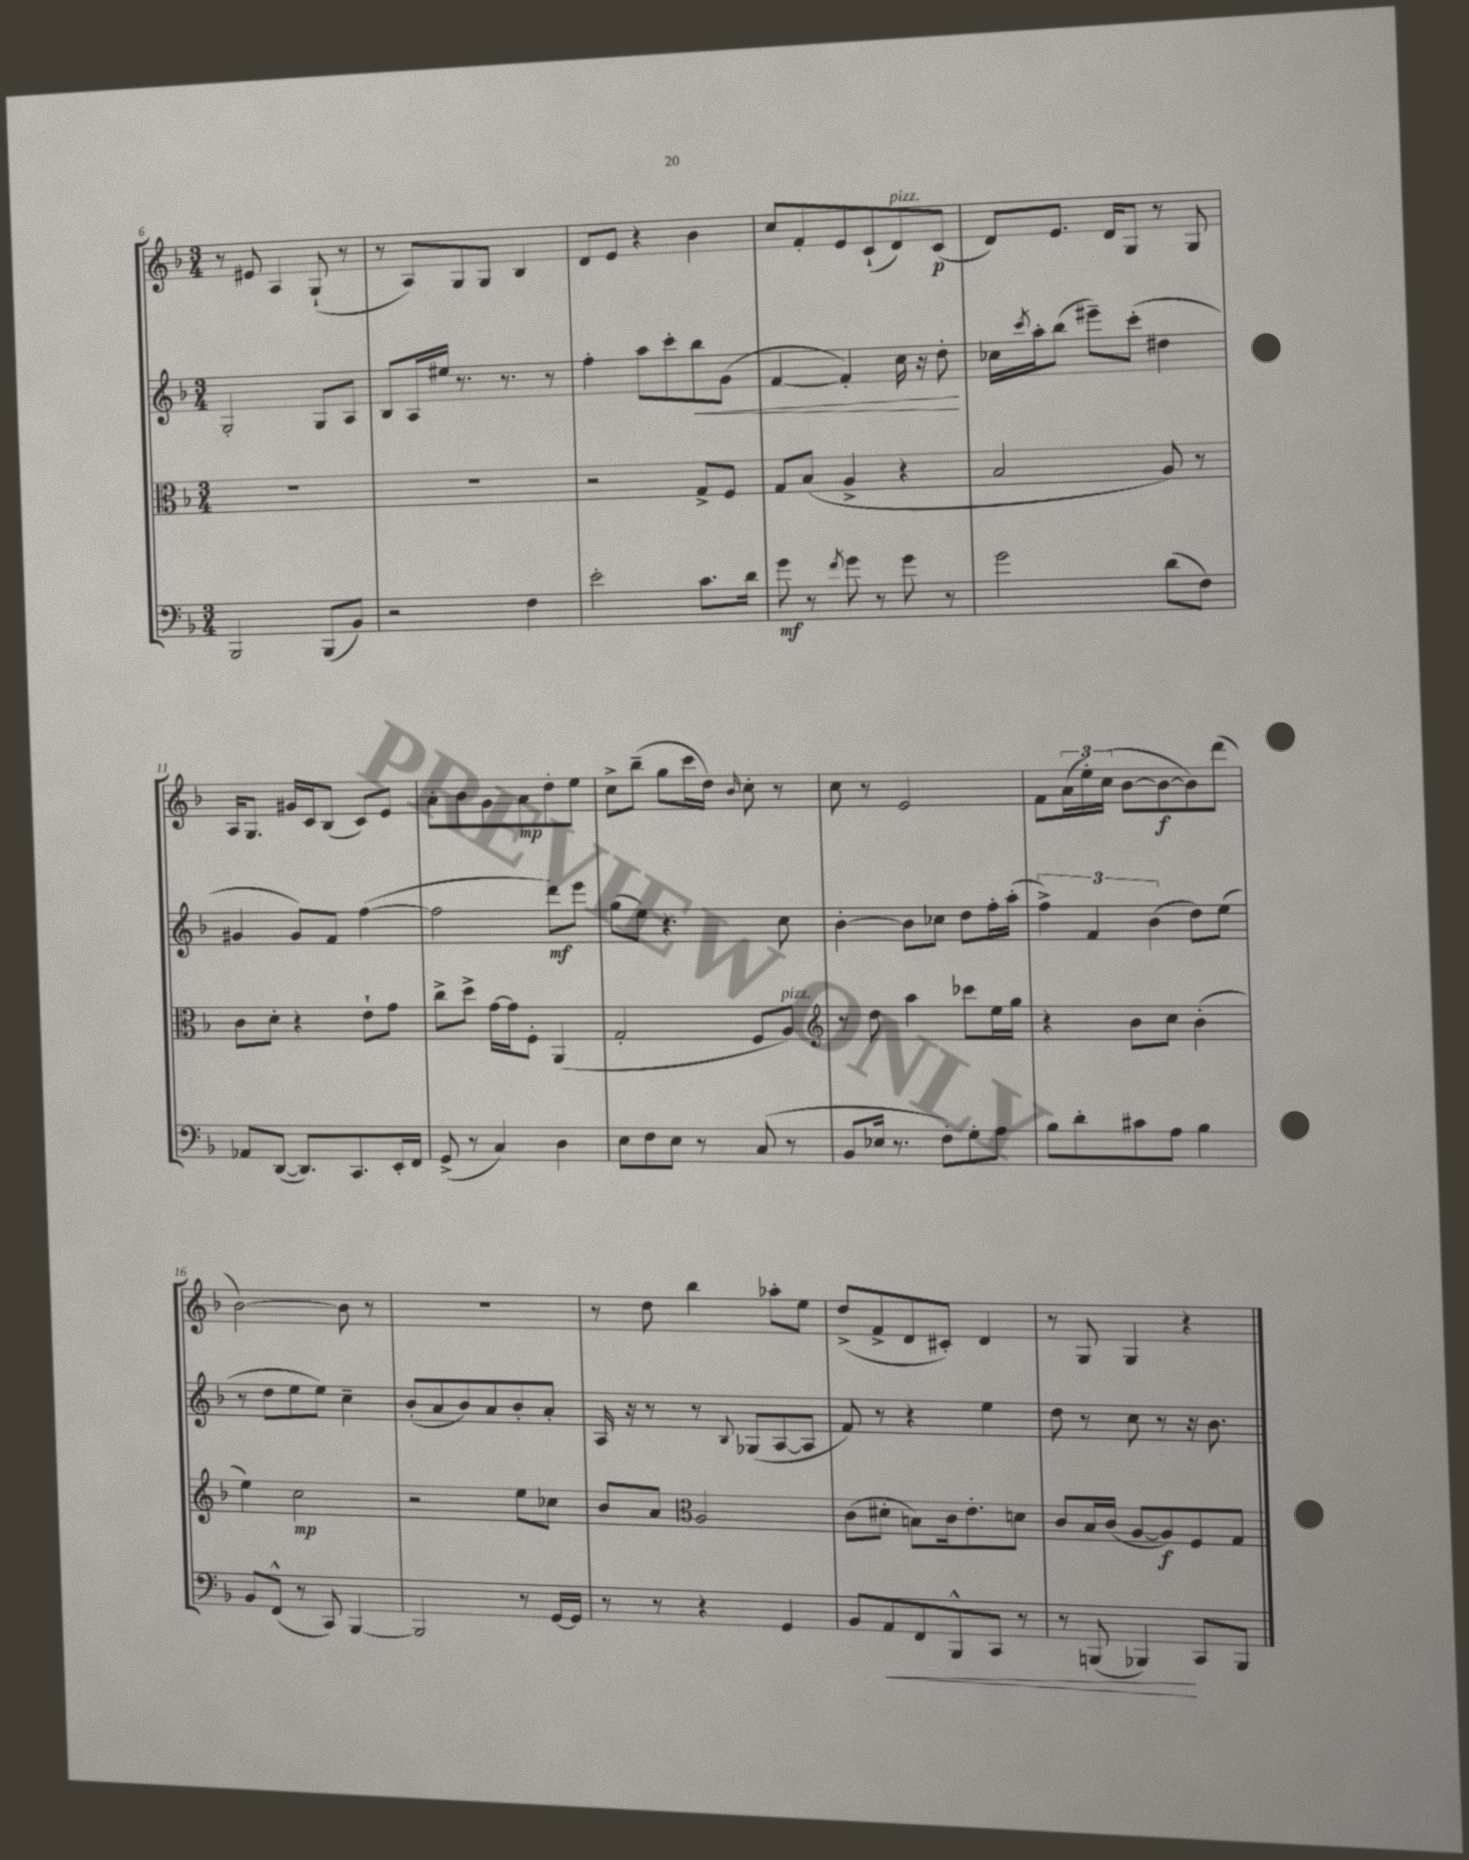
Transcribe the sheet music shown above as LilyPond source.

<<
\new StaffGroup <<
\new Staff = "s0" {
    \clef treble \key f \major \numericTimeSignature \time 3/4
    r8 eis'8 a4 g8-!( r8 |
    r8 a8) g8 g8 bes4 |
    d'8 e'8 r4 bes'4 |
    c''8 f'8-. e'8 c'8-!( d'8^\markup { \italic "pizz." }) c'8\p( |
    d'8) e'8. d'16 g8 r8 g8 |
    a16 g8. gis'16 c'16 bes8( c'8) e'8 |
    a'8-. bes'8 g'8 a'8\mp d''8-. e''8 |
    c''8-> bes''8--( g''8 c'''16 d''16) \grace { bes'16 } c''8-. r8 |
    c''8 r8 e'2 |
    f'8 \tuplet 3/2 { a'16( e''16-.) c''16( } bes'8~ bes'8~\f bes'8) d'''8( |
    bes'2~) bes'8 r8 |
    R2. |
    r8 d''8 bes''4 aes''8-. e''8 |
    d''8->( f'8-> d'8 cis'8-.) d'4 |
    r8 g8 g4 r4 \bar "|." |
}
\new Staff = "s1" {
    \clef treble \key f \major \numericTimeSignature \time 3/4
    g2-. g8 a8 |
    bes8 a16 eis''16 r8. r8. r8 |
    f''4-. a''8 c'''8-. bes''8\< g'8( |
    f'4~ f'4-.) c''16 r16 d''8-.\! |
    ces''16 \acciaccatura { c'''8 } a''16-. bes''8( eis'''8--) c'''8-.( dis''4 |
    gis'4 gis'8) f'8 f''4~( |
    f''2 d'''8\mf) e'''8 |
    g''8( e''8) r4. c''8 |
    bes'4~-. bes'8 ces''8 d''8 f''16-. a''16-.( |
    \tuplet 3/2 { f''4->) f'4 bes'4( } d''8) e''8( |
    r8 d''8 e''8 e''8) c''4-- |
    bes'8-.( a'8 bes'8) a'8 bes'8-. a'8-. |
    a16 r16 r8 r8 \appoggiatura { bes8 } ges8( a8~ a8 |
    f'8) r8 r4 e''4 |
    d''8 r8 c''8 r8 r16 bes'8. \bar "|." |
}
\new Staff = "s2" {
    \clef alto \key f \major \numericTimeSignature \time 3/4
    R2. |
    R2. |
    r2 g8-> f8 |
    g8 bes8( a4-> r4 |
    bes2 a8) r8 |
    c'8 d'8-. r4 e'8-! g'8 |
    c''8-> d''8-> g'16~ g'16 f8-. a,4( |
    g2-. f8 a8^\markup { \italic "pizz." }) |
    \clef treble r8 d''8 a''4 ces'''8 e''16 g''16 |
    r4 bes'8 c''8 bes'4-.( |
    e''4) c''2\mp |
    r2 e''8 ces''8 |
    bes'8 a'8 \clef alto a2 |
    c'8( dis'8-. b8) c'16 e'8.-. d'8 |
    c'8 bes16 c'16( a8~ a8\f) f8 g8 \bar "|." |
}
\new Staff = "s3" {
    \clef bass \key f \major \numericTimeSignature \time 3/4
    bes,,2 bes,,8( bes,8) |
    r2 f4 |
    e'2-. c'8. d'16 |
    g'8\mf r8 \acciaccatura { f'8 } g'8 r8 g'8 r8 |
    g'2 d'8( f8) |
    aes,8 d,8~( d,8.) c,8. e,16-. f,16 |
    g,8->( r8 c4) d4 |
    e8 f8 e8 r8 c8( r8 |
    bes,8 ees16 r8. f8-.) g8-. a8 |
    bes8 d'8-. cis'8 a8 bes4 |
    bes,8 f,8-^( r8 c,8) bes,,4~ |
    bes,,2 r8 g,16~ g,16 |
    r8 r8 r4 g,4 |
    bes,8 a,8\< f,8 bes,,8-^ c,8 r8 |
    r8 b,,8( bes,,4\!) c,8 bes,,8 \bar "|." |
}
>>
>>
\layout { \context { \Score currentBarNumber = #6 } }
